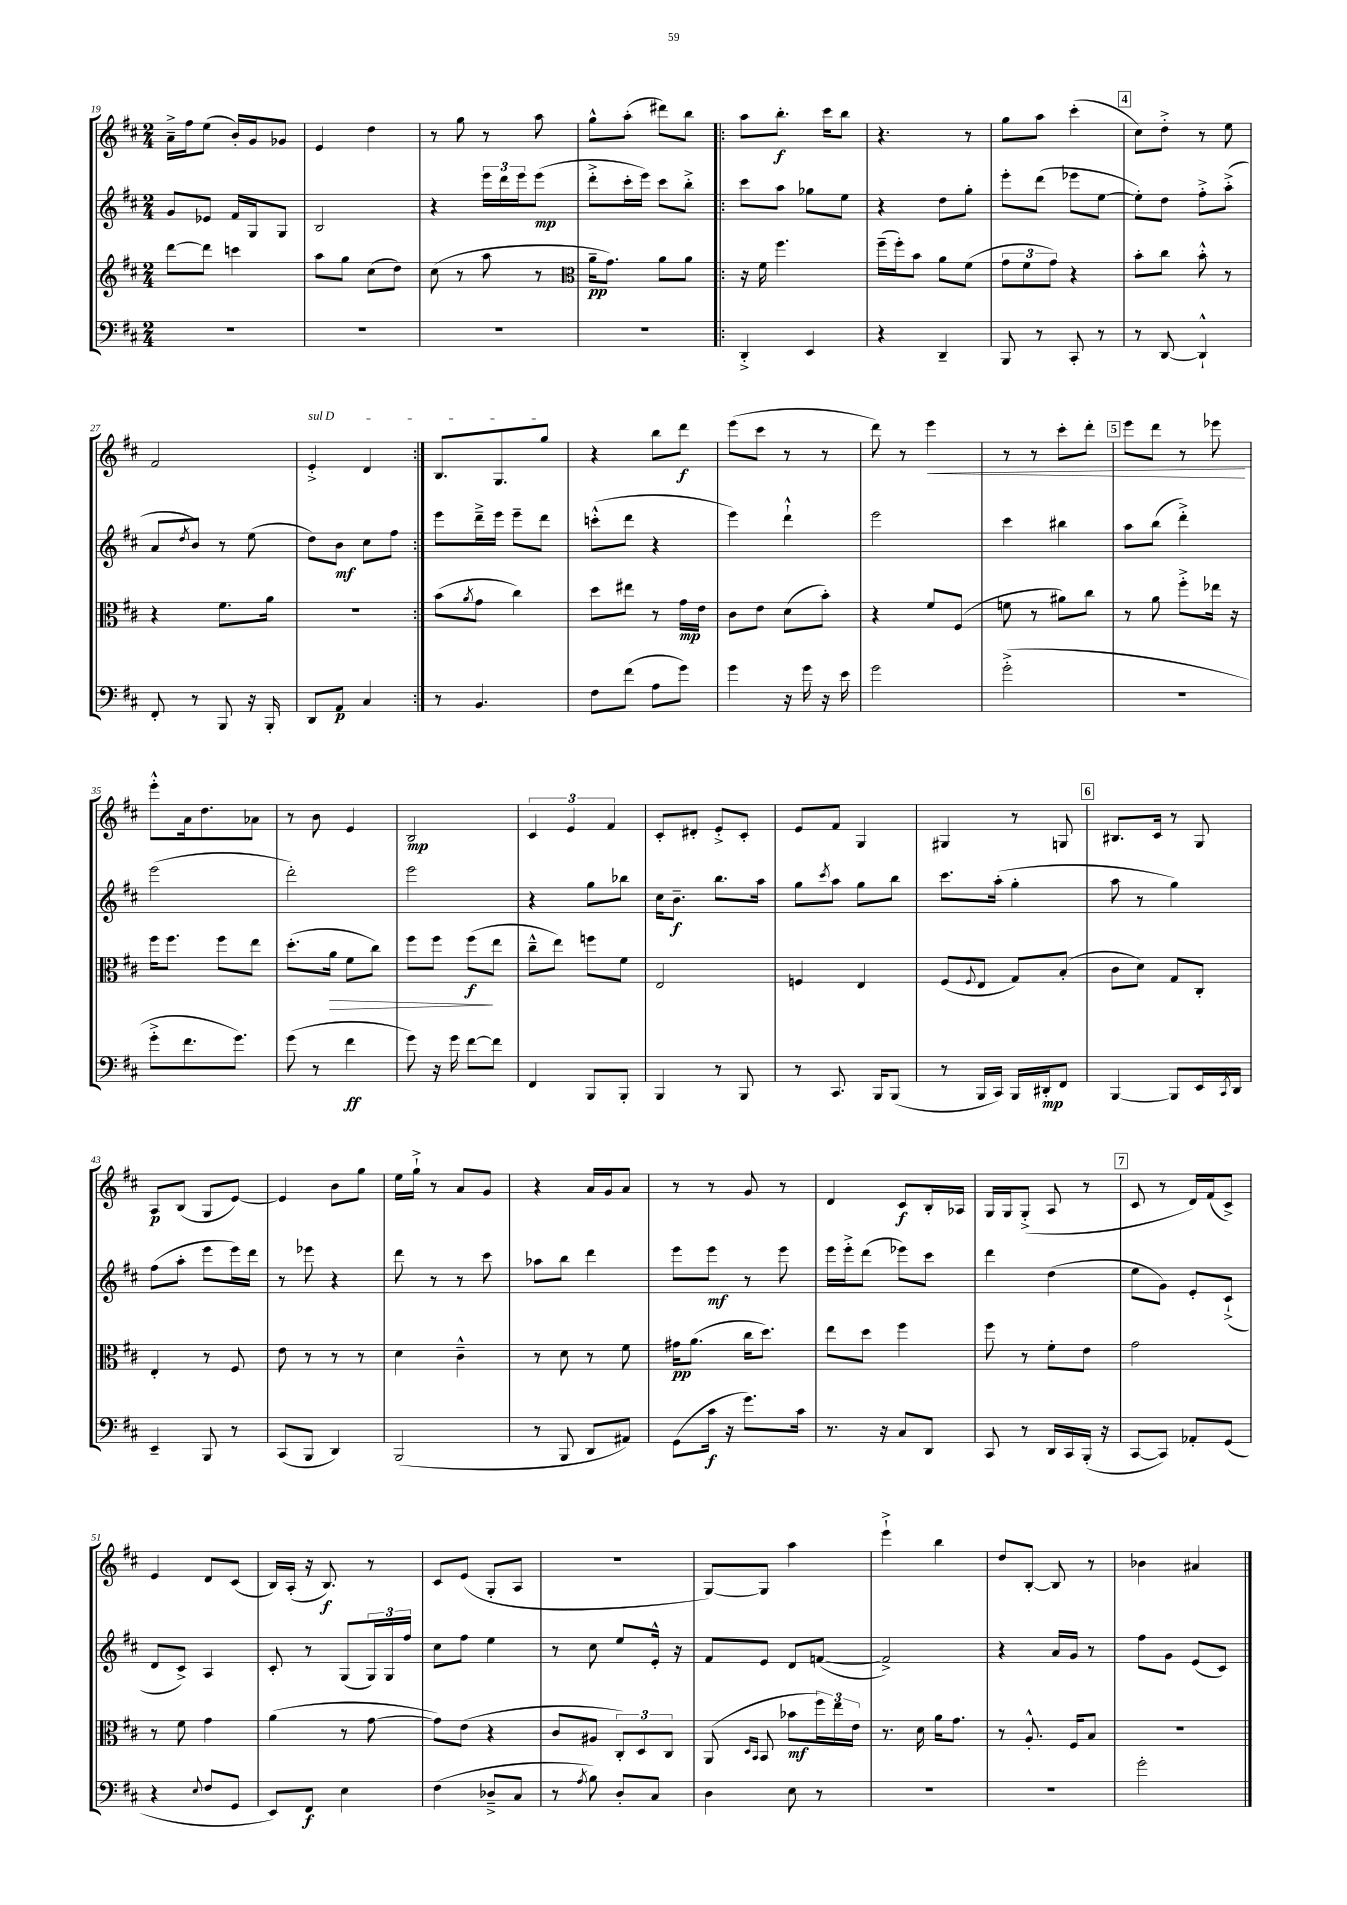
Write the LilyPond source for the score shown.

<<
\new StaffGroup <<
\new Staff = "s0" {
    \clef treble \key d \major \numericTimeSignature \time 2/4
    a'16---> fis''16 e''8( b'16-.) g'16 ges'8 |
    e'4 d''4 |
    r8 g''8 r8 a''8 |
    g''8-^ a''8-.( dis'''8) b''8 |
    \repeat volta 2 { a''8 b''8.-.\f cis'''16 b''8 |
    r4. r8 |
    g''8 a''8 cis'''4-.( |
    \mark \markup { \box "4" } cis''8) d''8-.-> r8 e''8 |
    fis'2 |
    \once \override TextSpanner.bound-details.left.text = \markup { \italic "sul D" } e'4-.->\startTextSpan d'4 | }
    b8. g8. g''8\stopTextSpan |
    r4 b''8 d'''8\f |
    e'''8( cis'''8 r8 r8 |
    d'''8) r8 e'''4\< |
    r8 r8 cis'''8-. d'''8-. |
    \mark \markup { \box "5" } e'''8 d'''8 r8 ees'''8\! |
    e'''8-.-^ a'16 d''8. aes'8 |
    r8 b'8 e'4 |
    b2\mp |
    \tuplet 3/2 { cis'4 e'4 fis'4 } |
    cis'8-. dis'8-. e'8-.-> cis'8-. |
    e'8 fis'8 g4 |
    gis4 r8 g8 |
    \mark \markup { \box "6" } bis8. cis'16 r8 g8 |
    a8\p b8( g8 e'8~) |
    e'4 b'8 g''8 |
    e''16 g''16-!-> r8 a'8 g'8 |
    r4 a'16 g'16 a'8 |
    r8 r8 g'8 r8 |
    d'4 cis'8\f b16-. aes16 |
    g16 g16 g8-.->( a8 r8 |
    \mark \markup { \box "7" } cis'8 r8 d'16) fis'16( cis'8->) |
    e'4 d'8 cis'8( |
    b16) a16-.( r16 b8.\f) r8 |
    cis'8 e'8( g8-. a8 |
    R2 |
    g8~) g8 a''4 |
    e'''4-!-> b''4 |
    d''8 b8~-. b8 r8 |
    bes'4 ais'4 \bar "|." |
}
\new Staff = "s1" {
    \clef treble \key d \major \numericTimeSignature \time 2/4
    g'8 ees'8 fis'16 g16 g8 |
    b2 |
    r4 \tuplet 3/2 { e'''16 d'''16 e'''16 } e'''8\mp( |
    d'''8-.-> cis'''16-. e'''16) cis'''8 b''8-.-> |
    \repeat volta 2 { cis'''8 a''8 ges''8 e''8 |
    r4 d''8 g''8-. |
    e'''8-. d'''8( ees'''8 e''8~ |
    \mark \markup { \box "4" } e''8-.) d''8 fis''8-.-> a''8-.->( |
    a'8 \acciaccatura { d''8 } b'8) r8 e''8( |
    d''8) b'8\mf cis''8 fis''8 | }
    e'''8 d'''16---> e'''16 e'''8-- d'''8 |
    c'''8-.-^( d'''8 r4 |
    e'''4) d'''4-!-^ |
    e'''2 |
    cis'''4 bis''4 |
    \mark \markup { \box "5" } a''8 b''8( d'''4-.->) |
    e'''2( |
    d'''2-.) |
    e'''2 |
    r4 g''8 bes''8 |
    cis''16 b'8.--\f b''8. a''16 |
    g''8 \acciaccatura { cis'''8 } a''8 g''8 b''8 |
    cis'''8. a''16-.( g''4-. |
    \mark \markup { \box "6" } a''8 r8 g''4) |
    fis''8( a''8-. e'''8 e'''16) d'''16 |
    r8 ees'''8 r4 |
    d'''8 r8 r8 cis'''8 |
    aes''8 b''8 d'''4 |
    e'''8 e'''8\mf r8 e'''8 |
    e'''16 e'''16-.-> d'''8( ees'''8) cis'''8 |
    d'''4 d''4( |
    \mark \markup { \box "7" } e''8 g'8) e'8-. cis'8-!->( |
    d'8 cis'8->) a4 |
    cis'8-. r8 g8( \tuplet 3/2 { g16) g16 fis''16 } |
    cis''8 fis''8 e''4 |
    r8 cis''8 e''8 e'16-.-^ r16 |
    fis'8 e'8 d'8 f'8~( |
    f'2->) |
    r4 a'16 g'16 r8 |
    fis''8 g'8 e'8( cis'8) \bar "|." |
}
\new Staff = "s2" {
    \clef treble \key d \major \numericTimeSignature \time 2/4
    d'''8~ d'''8 c'''4 |
    a''8 g''8 cis''8( d''8) |
    cis''8( r8 a''8 r8 |
    \clef alto a'16--\pp g'8.) a'8 a'8 |
    \repeat volta 2 { r16 fis'16 fis''4. |
    fis''16--( fis''16-.) b'8 a'8 fis'8( |
    \tuplet 3/2 { g'8 fis'8 g'8) } r4 |
    \mark \markup { \box "4" } b'8-. cis''8 b'8-.-^ r8 |
    r4 fis'8. a'16 |
    R2 | }
    b'8( \acciaccatura { a'8 } g'8 cis''4) |
    d''8 eis''8 r8 g'16\mp e'16 |
    cis'8 e'8 d'8( b'8-.) |
    r4 fis'8 fis8( |
    f'8 r8 ais'8) cis''8 |
    \mark \markup { \box "5" } r8 a'8 fis''8-.-> ees''16 r16 |
    fis''16 fis''8. fis''8 e''8 |
    d''8.-.( a'16\> fis'8 cis''8) |
    fis''8 fis''8 fis''8\f\!( e''8 |
    cis''8---^ e''8) f''8 fis'8 |
    e2 |
    f4 e4 |
    fis8( \appoggiatura { fis8 } e8 g8) b8-.( |
    \mark \markup { \box "6" } cis'8 d'8) g8 cis8-. |
    e4-. r8 fis8 |
    e'8 r8 r8 r8 |
    d'4 cis'4---^ |
    r8 d'8 r8 fis'8 |
    gis'16\pp a'8.( cis''16 d''8.) |
    e''8 d''8 fis''4 |
    fis''8 r8 fis'8-. e'8 |
    \mark \markup { \box "7" } g'2 |
    r8 fis'8 g'4 |
    a'4( r8 g'8~ |
    g'8) e'8( r4 |
    cis'8 ais8 \tuplet 3/2 { cis8-.) d8 cis8 } |
    a,8( \grace { d16 b,16 } b,8 bes'8\mf \tuplet 3/2 { fis''16) e''16 e'16 } |
    r8. d'16 a'16 g'8. |
    r8 a8.-.-^ fis16 b8 |
    R2 \bar "|." |
}
\new Staff = "s3" {
    \clef bass \key d \major \numericTimeSignature \time 2/4
    R2 |
    R2 |
    R2 |
    R2 |
    \repeat volta 2 { d,4-.-> e,4 |
    r4 d,4-- |
    b,,8 r8 cis,8-. r8 |
    \mark \markup { \box "4" } r8 d,8~ d,4-!-^ |
    fis,8-. r8 b,,8 r16 b,,16-. |
    d,8 a,8\p cis4 | }
    r8 b,4. |
    fis8 fis'8( a8 g'8) |
    g'4 r16 g'16 r16 e'16 |
    g'2 |
    g'2-.->( |
    \mark \markup { \box "5" } R2 |
    g'8-.-> fis'8. g'8.) |
    g'8( r8 fis'4\ff |
    g'8) r16 g'16 fis'8~ fis'8 |
    fis,4 b,,8 b,,8-. |
    b,,4 r8 b,,8 |
    r8 cis,8. b,,16 b,,8( |
    r8 b,,16 cis,16) b,,16 dis,16-.\mp fis,8 |
    \mark \markup { \box "6" } b,,4~ b,,8 e,16 \acciaccatura { cis,8 } d,16 |
    e,4-- b,,8 r8 |
    cis,8( b,,8 d,4) |
    b,,2( |
    r8 b,,8 d,8 ais,8) |
    g,8( cis'16\f r16 g'8.) cis'16 |
    r8. r16 cis8 d,8 |
    cis,8 r8 d,16 cis,16 b,,16-.( r16 |
    \mark \markup { \box "7" } cis,8~ cis,8) aes,8-. g,8( |
    r4 \appoggiatura { e8 } fis8 g,8 |
    e,8) fis,8\f e4 |
    fis4( des8---> cis8 |
    r8 \acciaccatura { a8 } b8) d8-. cis8 |
    d4 e8 r8 |
    r2 |
    R2 |
    g'2-. \bar "|." |
}
>>
>>
\layout { \context { \Score currentBarNumber = #19 } }
